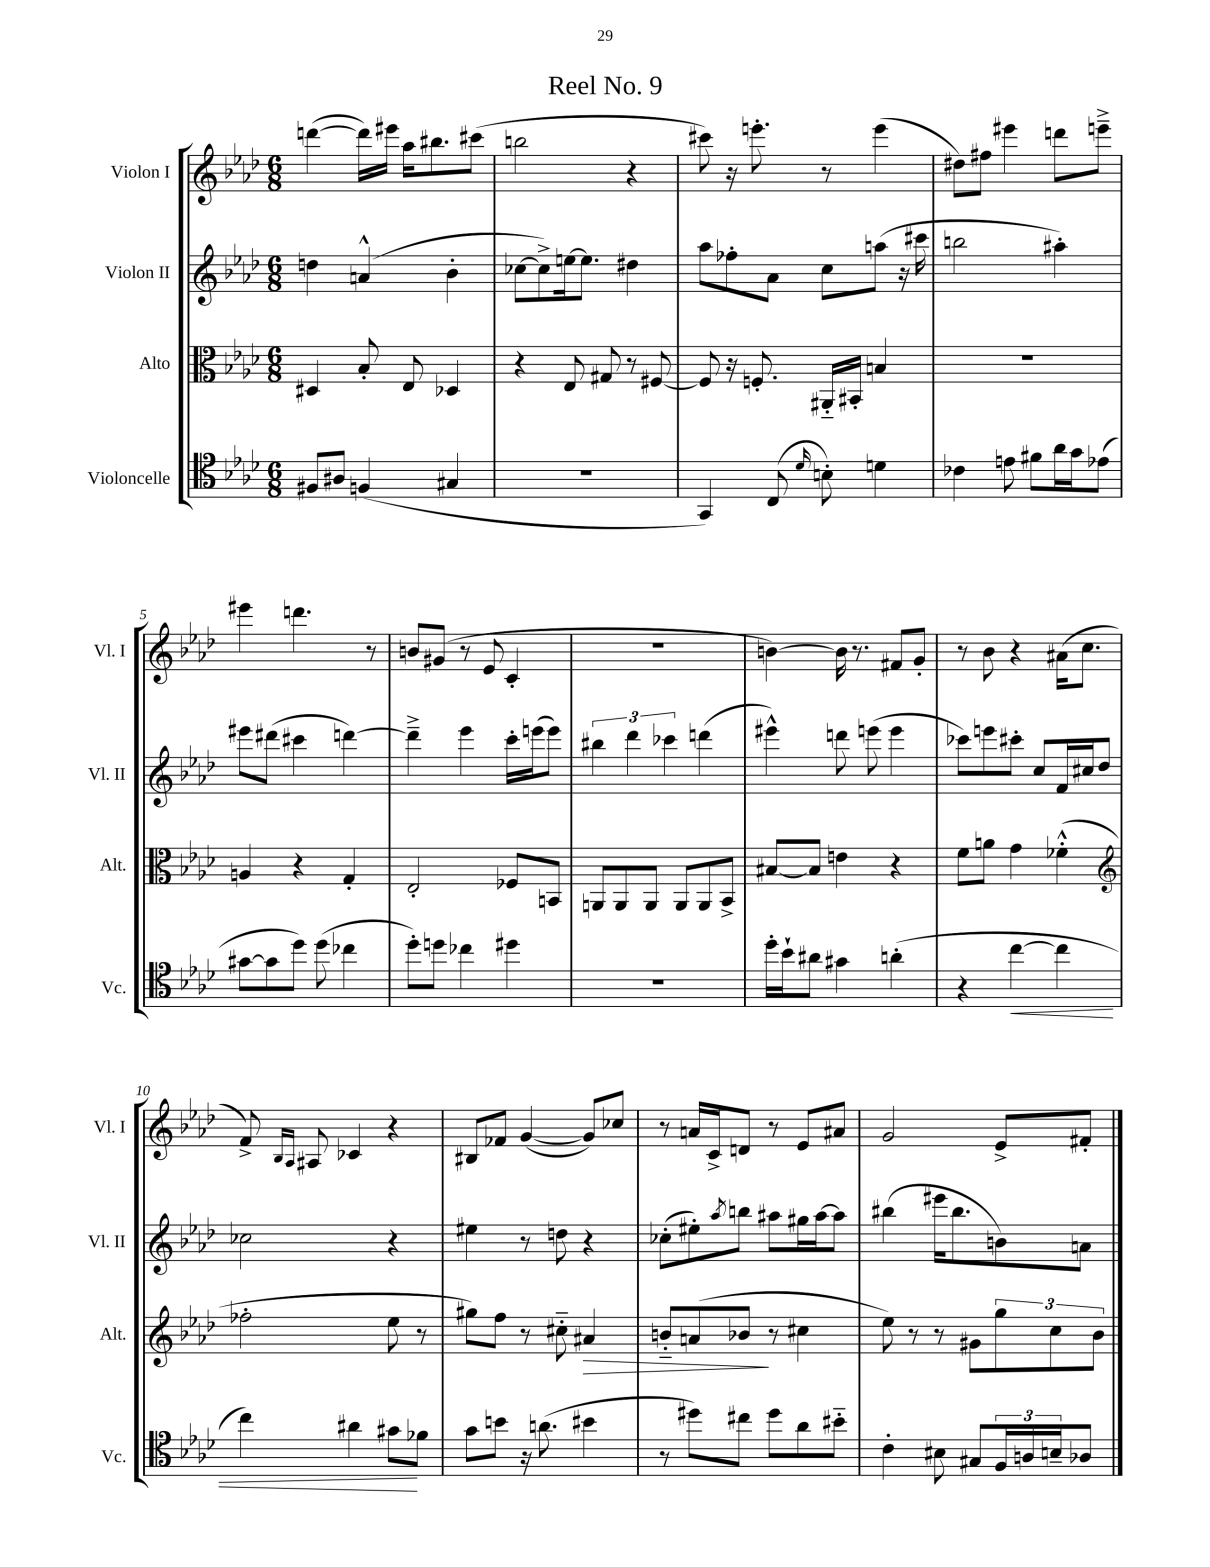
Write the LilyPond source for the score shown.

\header { title = "Reel No. 9" }
<<
\new StaffGroup <<
\new Staff = "s0" \with { instrumentName = "Violon I" shortInstrumentName = "Vl. I" } {
    \clef treble \key aes \major \numericTimeSignature \time 6/8
    d'''4~( d'''16) eis'''16 aes''16 bis''8. cis'''8( |
    b''2 r4 |
    cis'''8) r16 e'''8.-. r8 e'''4( |
    dis''8) fis''8 eis'''4 d'''8 e'''8---> |
    eis'''4 d'''4. r8 |
    b'8 gis'8( r8 ees'8 c'4-. |
    R2. |
    b'4~) b'16 r8. fis'8 g'8-. |
    r8 bes'8 r4 ais'16( c''8. |
    f'8->) \grace { bes16 aes16 } ais8 ces'4 r4 |
    bis8 fes'8 g'4~( g'8) ces''8 |
    r8 a'16 c'16-> d'8 r8 ees'8 ais'8 |
    g'2 ees'8-> fis'8-. \bar "|." |
}
\new Staff = "s1" \with { instrumentName = "Violon II" shortInstrumentName = "Vl. II" } {
    \clef treble \key aes \major \numericTimeSignature \time 6/8
    d''4 a'4-^( bes'4-. |
    ces''8~ ces''8->) e''16~ e''8. dis''4 |
    aes''8 fes''8-. aes'8 c''8 a''8( r16 cis'''16 |
    b''2 ais''4-.) |
    eis'''8 dis'''8( cis'''4 d'''4~) |
    d'''4---> ees'''4 c'''16-. e'''16( e'''8) |
    \tuplet 3/2 { bis''4 des'''4 ces'''4 } d'''4( |
    eis'''4-^) d'''8 e'''8( e'''4 |
    ces'''8) e'''8 cis'''8-. c''8 f'16 cis''16 des''8 |
    ces''2 r4 |
    eis''4 r8 d''8 r4 |
    ces''8-.( eis''8-.) \acciaccatura { aes''8 } b''8 ais''8 gis''16 ais''16~ ais''8 |
    bis''4( eis'''16 bis''8. b'8) a'8 \bar "|." |
}
\new Staff = "s2" \with { instrumentName = "Alto" shortInstrumentName = "Alt." } {
    \clef alto \key aes \major \numericTimeSignature \time 6/8
    dis4 bes8-. ees8 des4 |
    r4 ees8 gis8 r8 fis8~ |
    fis8 r16 f8.-. ais,16-_ bis,16-. b4 |
    R2. |
    a4 r4 g4-. |
    ees2-. fes8 b,8 |
    a,8 a,8 a,8 a,8 a,8 bes,8-> |
    bis8~ bis8 e'4 r4 |
    f'8 a'8 g'4 fes'4-.-^( |
    \clef treble fes''2-. ees''8 r8 |
    gis''8) f''8 r8 cis''8-_ ais'4\> |
    b'8-_ a'8( bes'8\! r8 cis''4 |
    ees''8) r8 r8 gis'8 \tuplet 3/2 { g''8 c''8 bes'8 } \bar "|." |
}
\new Staff = "s3" \with { instrumentName = "Violoncelle" shortInstrumentName = "Vc." } {
    \clef tenor \key aes \major \numericTimeSignature \time 6/8
    fis8 ais8 f4( gis4 |
    R2. |
    g,4) c8( \grace { des'16 } b8-.) d'4 |
    ces'4 e'8 fis'8 aes'16 g'16 ees'8( |
    gis'8~ gis'8 des''8) des''8( ces''4 |
    des''8-.) d''8 ces''4 dis''4 |
    R2. |
    des''16-. bes'16-! ais'8 gis'4 a'4-.( |
    r4 c''4~\< c''4 |
    c''4) ais'4 gis'8\! fes'8 |
    g'8 b'8 r16 a'8.( bis'4 |
    r8 dis''8) cis''8 dis''8 aes'8 bis'8-_ |
    c'4-. bis8 gis8 \tuplet 3/2 { f16 a16 b16-- } aes8 \bar "|." |
}
>>
>>
